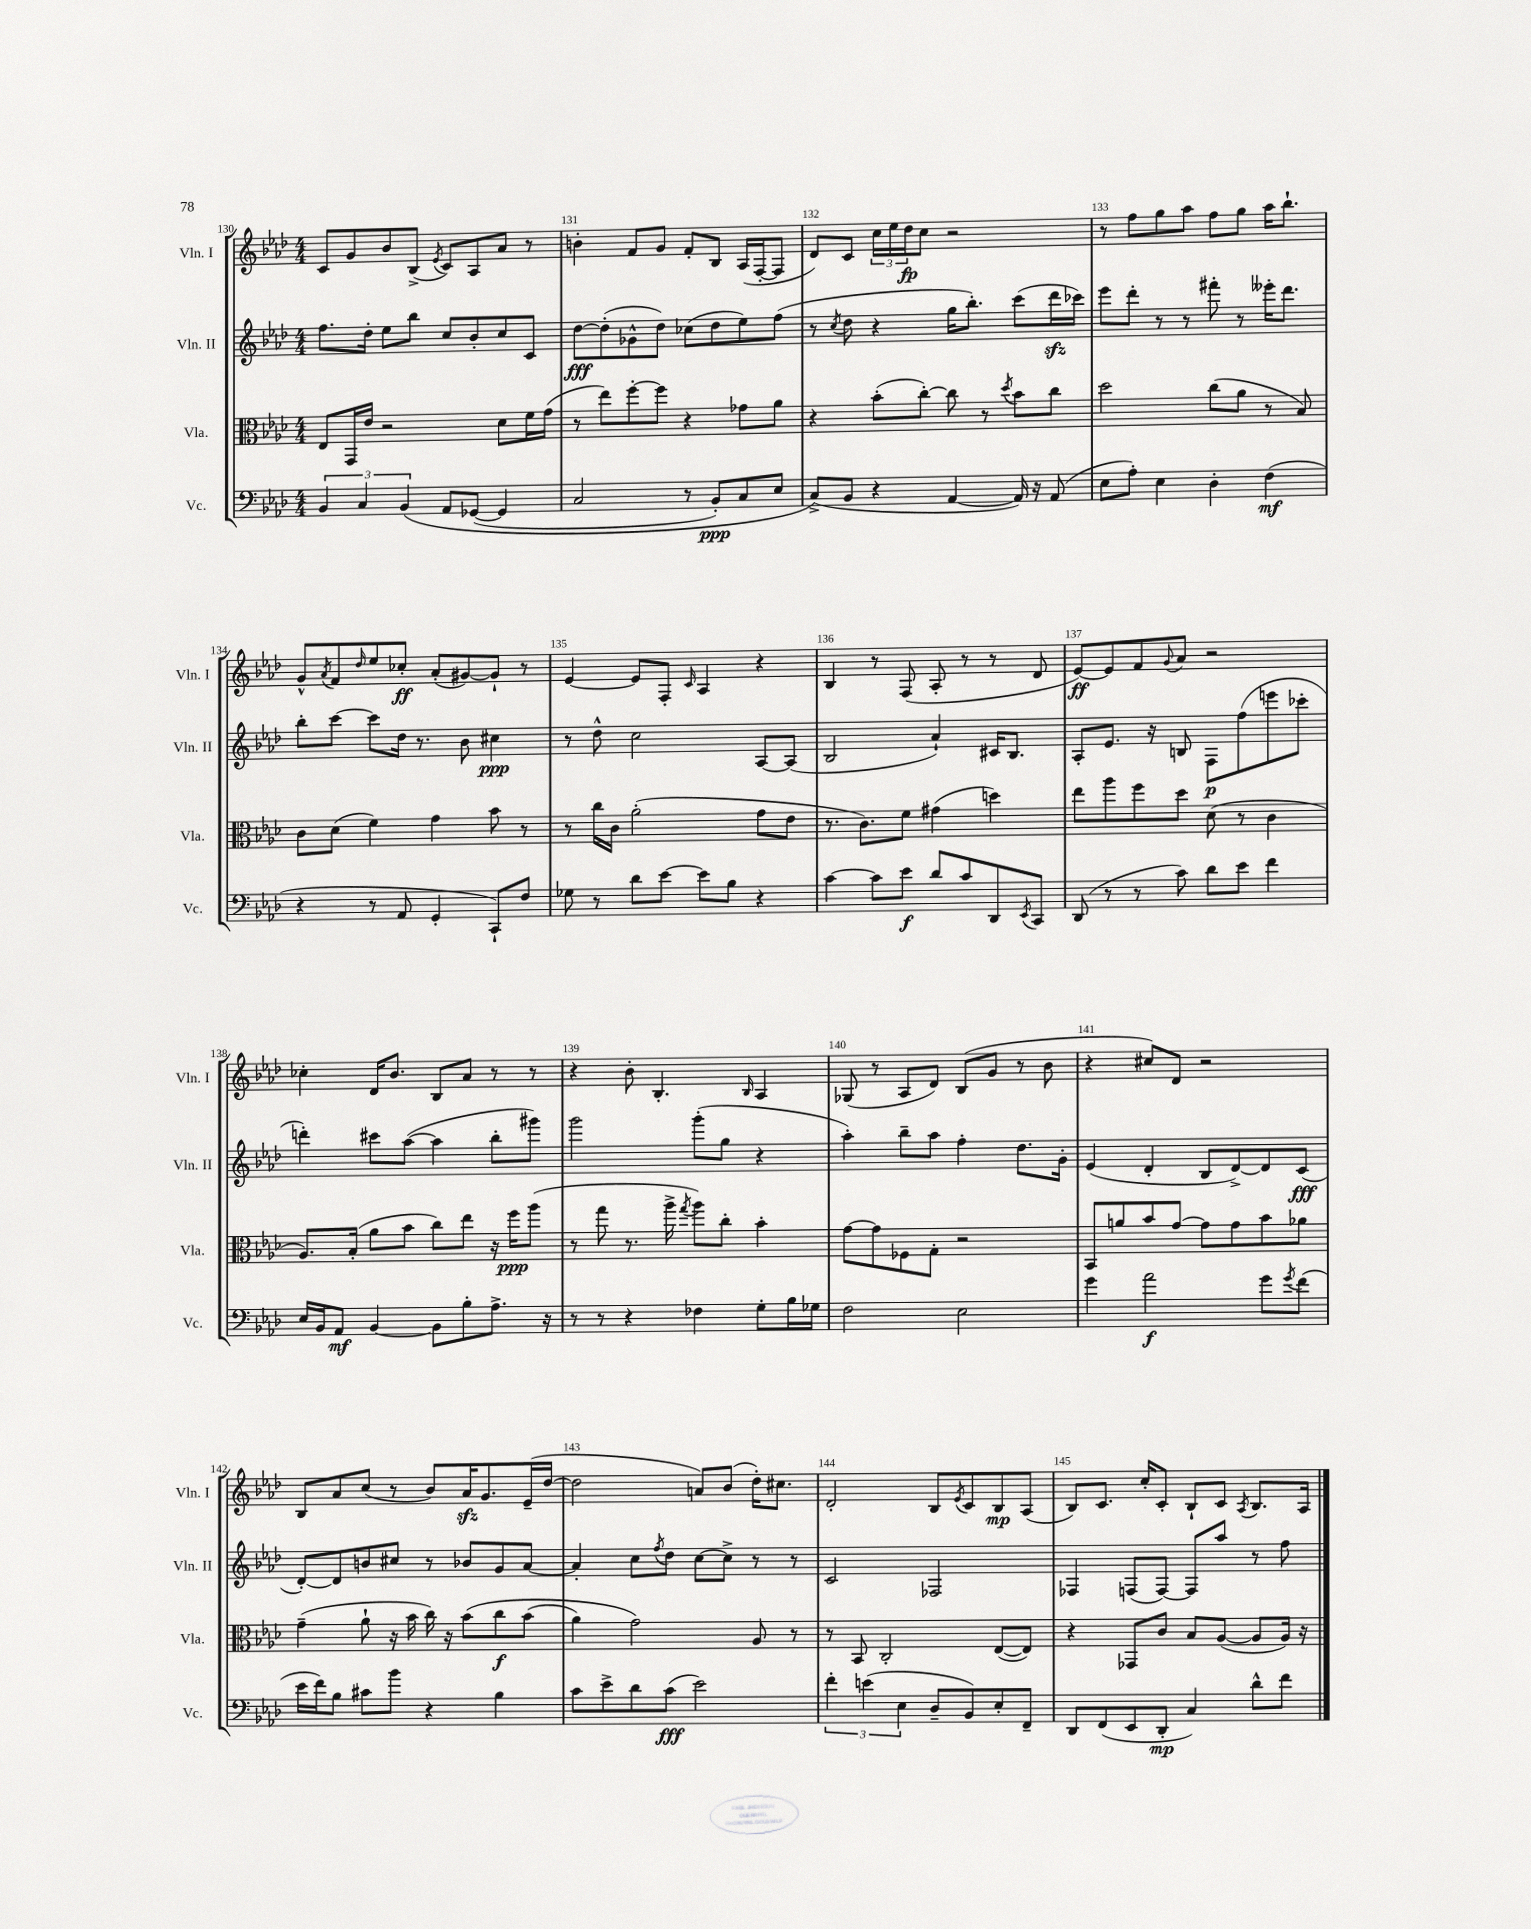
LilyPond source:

<<
\new StaffGroup <<
\new Staff = "s0" \with { instrumentName = "Vln. I" shortInstrumentName = "Vln. I" } {
    \clef treble \key aes \major \numericTimeSignature \time 4/4
    c'8 g'8 bes'8 bes8->( \acciaccatura { ees'8 } c'8) aes8 aes'8 r8 |
    b'4-. f'8 g'8 f'8-. bes8 aes16( f16~-. f8 |
    des'8) c'8 \tuplet 3/2 { c''16 ees''16 des''16\fp } c''8 r2 |
    r8 f''8 g''8 aes''8 f''8 g''8 aes''16 bes''8.-! |
    g'8-^ \acciaccatura { aes'8 } f'8 \grace { des''16 } ees''8 ces''8-.\ff aes'8-.( gis'8~) gis'8-! r8 |
    ees'4~ ees'8 f8-. \grace { c'16 } aes4 r4 |
    bes4 r8 f8( aes8-. r8 r8 des'8 |
    ees'8~\ff) ees'8 f'8 \appoggiatura { g'8 } aes'8 r2 |
    ces''4-. des'16 bes'8. bes8 aes'8 r8 r8 |
    r4 bes'8-. bes4.-. \grace { bes16 } aes4 |
    ges8( r8 aes8 des'8) bes8( g'8 r8 bes'8 |
    r4 cis''8) des'8 r2 |
    bes8 aes'8 c''8( r8 bes'8) aes'16\sfz g'8. ees'16--( des''16~ |
    des''2 a'8) bes'8( des''16-.) cis''8. |
    des'2-. bes8 \acciaccatura { ees'8 } c'8 bes8\mp aes8( |
    bes8) c'8. c''16-. c'8-. bes8-! c'8 \acciaccatura { aes8 } bes8. aes16 \bar "|." |
}
\new Staff = "s1" \with { instrumentName = "Vln. II" shortInstrumentName = "Vln. II" } {
    \clef treble \key aes \major \numericTimeSignature \time 4/4
    f''8. des''16-. ees''8 bes''8 c''8 bes'8-. c''8 c'8 |
    des''8~\fff des''8-.( ges'8-^ des''8) ces''8( des''8 ees''8) f''8( |
    r8 \acciaccatura { c''8 } des''8 r4 g''16 bes''8.-.) c'''8( des'''16\sfz ces'''16) |
    ees'''8 des'''8-. r8 r8 fis'''8-. r8 eeses'''16-. des'''8. |
    bes''8-. c'''8~ c'''8 des''16 r8. bes'8 cis''4\ppp |
    r8 des''8-^ c''2 aes8~ aes8( |
    bes2 aes'4-!) cis'16 bes8. |
    aes8-. ees'8. r16 b8 f8\p f''8( e'''8 ces'''8-. |
    d'''4-.) cis'''8 aes''8~( aes''4 bes''8-. gis'''8) |
    g'''2 g'''8-.( g''8 r4 |
    aes''4-.) bes''8-- aes''8 f''4-. des''8. g'16-. |
    ees'4( des'4-. bes8 des'8~->) des'8 c'8\fff( |
    des'8~-.) des'8 b'8 cis''8 r8 bes'8 g'8 aes'8~ |
    aes'4-. c''8 \acciaccatura { f''8 } des''8 c''8~ c''8-> r8 r8 |
    c'2 fes2 |
    fes4 f8( f8~) f8 aes''8 r8 f''8 \bar "|." |
}
\new Staff = "s2" \with { instrumentName = "Vla." shortInstrumentName = "Vla." } {
    \clef alto \key aes \major \numericTimeSignature \time 4/4
    ees8 g,16 ees'16 r2 des'8 f'16 g'16( |
    r8 ees''8) f''8~-. f''8 r4 ges'8 aes'8 |
    r4 bes'8-.( c''8~-.) c''8 r8 \acciaccatura { des''8 } bes'8 c''8 |
    des''2 c''8( aes'8 r8 bes8) |
    c'8 des'8( f'4) g'4 bes'8 r8 |
    r8 c''16 c'16 aes'2-.( g'8 ees'8 |
    r8. c'8.) f'8 gis'4( d''4) |
    ees''8 aes''8 f''8 des''8 des'8( r8 c'4 |
    aes8.) bes16-.( aes'8 bes'8 c''8) ees''8 r16 f''16\ppp aes''8( |
    r8 g''8 r8. aes''16-> \acciaccatura { g''8 } aes''8) c''8-. bes'4-. |
    g'8~ g'8 fes8 g8-. r2 |
    bes,8 a'8 bes'8 g'8~ g'8 g'8 bes'8 aes'8 |
    g'4--( aes'8-! r16 bes'16 c''16) r16 bes'8\( c''8\f bes'8( |
    aes'4) g'2\) aes8 r8 |
    r8 bes,8 c2-. ees8~( ees8) |
    r4 ges,8 c'8 bes8 aes8~( aes8 aes16) r16 \bar "|." |
}
\new Staff = "s3" \with { instrumentName = "Vc." shortInstrumentName = "Vc." } {
    \clef bass \key aes \major \numericTimeSignature \time 4/4
    \tuplet 3/2 { bes,4 c4 bes,4\( } aes,8 ges,8~( ges,4 |
    c2 r8 bes,8-.\ppp) c8 ees8 |
    c8->(\) bes,8 r4 aes,4~ aes,16) r16 aes,8( |
    ees8 aes8-.) ees4 des4-. f4\mf( |
    r4 r8 aes,8 g,4-. c,8-!) f8 |
    ges8 r8 des'8 ees'8~ ees'8 bes8 r4 |
    c'4~ c'8 ees'8\f des'8 c'8 des,8 \acciaccatura { ees,8 } c,8 |
    des,8( r8 r8 c'8) des'8 ees'8 f'4 |
    ees16 bes,16 aes,8\mf bes,4~ bes,8 bes8-. aes8.-> r16 |
    r8 r8 r4 fes4 g8-. bes16 ges16 |
    f2 ees2 |
    g'4 aes'2\f g'8 \acciaccatura { g'8 } f'8( |
    ees'16 f'16) bes8 cis'8 bes'8 r4 bes4 |
    c'8 ees'8-> des'8 c'8\fff( ees'2) |
    \tuplet 3/2 { f'4-. e'4( ees4 } des8-- bes,8) ees8-. f,8-- |
    des,8 f,8( ees,8 des,8-.\mp c4) des'8-^ f'8 \bar "|." |
}
>>
>>
\layout { \context { \Score currentBarNumber = #130 \override BarNumber.break-visibility = ##(#f #t #t) barNumberVisibility = #all-bar-numbers-visible } }
